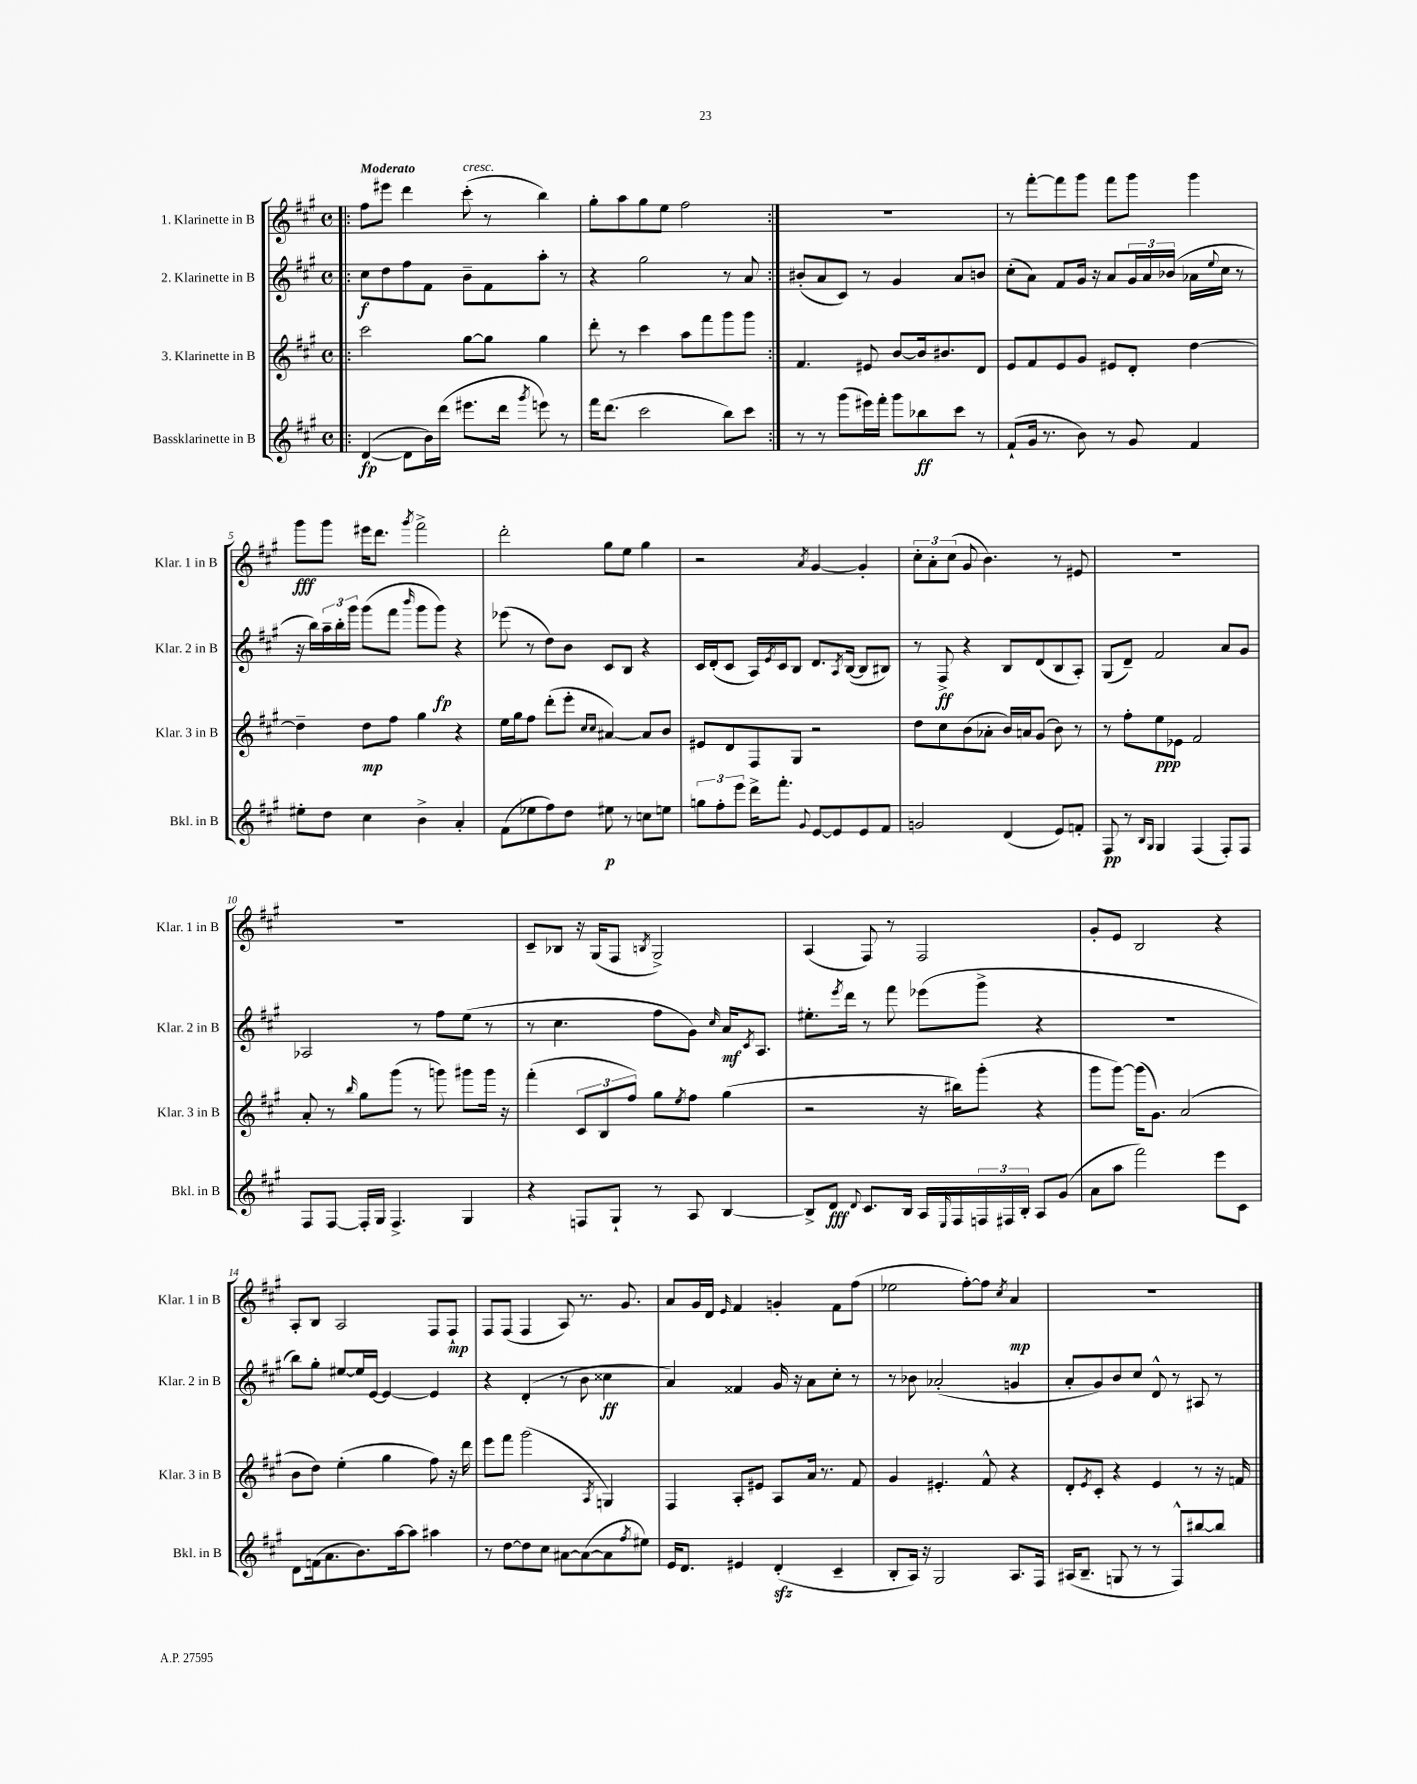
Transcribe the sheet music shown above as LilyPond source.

<<
\new StaffGroup <<
\new Staff = "s0" \with { instrumentName = "1. Klarinette in B" shortInstrumentName = "Klar. 1 in B" } {
    \clef treble \key a \major \defaultTimeSignature \time 4/4 \tempo "Moderato"
    \repeat volta 2 { \bar ".|:" fis''8 eis'''8 d'''4 cis'''8-.^\markup { \italic "cresc." }( r8 b''4) |
    gis''8-. a''8 gis''8 e''8 fis''2 | }
    R1 |
    r8 fis'''8~-. fis'''8 gis'''8 fis'''8 gis'''8 gis'''4 |
    gis'''8\fff gis'''8 eis'''16 d'''8. \acciaccatura { gis'''8 } fis'''2-> |
    d'''2-. gis''8 e''8 gis''4 |
    r2 \acciaccatura { a'8 } gis'4~ gis'4-. |
    \tuplet 3/2 { cis''8-. a'8-. cis''8( } gis'8 b'4.) r8 eis'8 |
    R1 |
    R1 |
    cis'8-- bes8 r16 gis16( fis8 \acciaccatura { b8 } gis2->) |
    a4( fis8) r8 fis2 |
    gis'8-. e'8 b2 r4 |
    a8-. b8 a2 fis8 fis8-!\mp |
    fis8 fis8( fis4 a8) r8. gis'8. |
    a'8 gis'16 d'16 \grace { e'16 } fis'4 g'4-. fis'8 fis''8( |
    ees''2 fis''8~-.) fis''8 \acciaccatura { cis''8 } a'4\mp |
    R1 \bar "|." |
}
\new Staff = "s1" \with { instrumentName = "2. Klarinette in B" shortInstrumentName = "Klar. 2 in B" } {
    \clef treble \key a \major \defaultTimeSignature \time 4/4
    \repeat volta 2 { \bar ".|:" cis''8\f d''8 fis''8 fis'8 b'8-- fis'8 a''8-. r8 |
    r4 gis''2 r8 a'8 | }
    bis'8-.( a'8 cis'8) r8 gis'4 a'8 b'8 |
    cis''8-.( a'8) fis'8 gis'16 r16 a'8 \tuplet 3/2 { gis'16 a'16 bes'16( } aes'16 \appoggiatura { e''8 } cis''16 r8 |
    r16 b''16) \tuplet 3/2 { a''16-- b''16-. gis'''16 } gis'''8( fis'''8 \grace { b'''16 } gis'''8 gis'''8\fp) r4 |
    ees'''8( r8 d''8) b'8 cis'8 b8 r4 |
    cis'16 d'16-.( cis'8 a16) \acciaccatura { e'8 } cis'16 b8 d'8. \acciaccatura { a8 } b16~( b8 bis8) |
    r8 fis8->\ff r4 b8 d'8( b8 a8-.) |
    gis8( d'8--) fis'2 a'8 gis'8 |
    aes2 r8 fis''8 e''8( r8 |
    r8 cis''4. fis''8 gis'8) \grace { cis''16 } a'16\mf \acciaccatura { cis'8 } a8. |
    eis''8.-. \acciaccatura { e'''8 } d'''16 r8 fis'''8 ees'''8( gis'''8-> r4 |
    R1 |
    b''8) gis''8-. eis''8~ eis''16 e'16~ e'4~ e'4 |
    r4 d'4-.( r8 b'8 cisis''4\ff |
    a'4) fisis'4 gis'16 r16 a'8 cis''8-. r8 |
    r8 bes'8 aes'2-.( g'4 |
    a'8-. gis'8) b'8 cis''8 d'8-^ r8 ais8 r8 \bar "|." |
}
\new Staff = "s2" \with { instrumentName = "3. Klarinette in B" shortInstrumentName = "Klar. 3 in B" } {
    \clef treble \key a \major \defaultTimeSignature \time 4/4
    \repeat volta 2 { \bar ".|:" cis'''2 gis''8~ gis''8 gis''4 |
    d'''8-. r8 cis'''4 a''8 fis'''8 gis'''8 gis'''8 | }
    fis'4. eis'8 b'8~ b'16 bis'8. d'8 |
    e'8 fis'8 e'8 gis'8 eis'8 d'8-. d''4~ |
    d''4-- d''8\mp fis''8 gis''4 r4 |
    e''16 gis''16 fis''8 d'''8-.( e'''8-. \grace { cis''16 cis''16 } ais'4~) ais'8 b'8 |
    eis'8 d'8 fis8 gis8 r2 |
    d''8 cis''8 b'8( aes'8-. b'16) a'16 gis'8( b'8) r8 |
    r8 fis''8-. e''8\ppp ees'8 fis'2 |
    a'8-. r8 \grace { b''16 } gis''8 gis'''8( r8 g'''8) gis'''8 gis'''16 r16 |
    fis'''4-.( \tuplet 3/2 { cis'8 b8 fis''8) } gis''8 \acciaccatura { e''8 } fis''8 gis''4( |
    r2 r16 bis''16) gis'''8-.( r4 |
    gis'''8 gis'''8~) gis'''16( gis'8.) a'2( |
    b'8 d''8) e''4-.( gis''4 fis''8) r16 d'''16 |
    e'''8 fis'''8 gis'''2( \acciaccatura { a8 } g4) |
    fis4 a8-. eis'8 a8 a'16 r8. fis'8 |
    gis'4 eis'4.-. fis'8-^ r4 |
    d'8-. \acciaccatura { e'8 } cis'8-. r4 e'4 r8 r16 f'16 \bar "|." |
}
\new Staff = "s3" \with { instrumentName = "Bassklarinette in B" shortInstrumentName = "Bkl. in B" } {
    \clef treble \key a \major \defaultTimeSignature \time 4/4
    \repeat volta 2 { \bar ".|:" d'4~\fp( d'8 b'16) d'''16( eis'''8. d'''16 \acciaccatura { gis'''8 } e'''8) r8 |
    fis'''16 d'''8.( cis'''2 b''8) cis'''8 | }
    r8 r8 gis'''8( eis'''16) fis'''16-. gis'''8 bes''8\ff cis'''8 r8 |
    fis'8-!( gis'16 r8. b'8) r8 gis'8 fis'4 |
    eis''8-. d''8 cis''4 b'4-> a'4-. |
    fis'8( ees''8 fis''8) d''8 eis''8\p r8 c''8 e''8 |
    \tuplet 3/2 { g''8 fis''8-. e'''8 } d'''16-> fis'''8.-. \appoggiatura { gis'8 } e'8~ e'8 e'8 fis'8 |
    g'2 d'4( e'8) f'8-. |
    fis8\pp r8 \grace { b16 gis16 } gis4 fis4( fis8-.) fis8 |
    fis8 fis8~ fis16-. gis16 fis4.-> gis4 |
    r4 f8 gis8-! r8 a8 b4~ |
    b8-> d'8\fff \appoggiatura { d'8 } cis'8. b16 a16 \grace { e16 } fis16 \tuplet 3/2 { f16 fis16 b16-. } a8 gis'8( |
    a'8 a''8 fis'''2) e'''8 cis'8 |
    d'8 f'16( a'8. b'8.) a''16~ a''8 ais''4 |
    r8 d''8~ d''8 cis''8 ais'8~ ais'8~( ais'8 \acciaccatura { fis''8 } eis''8) |
    e'16 d'8. eis'4 d'4-.\sfz( cis'4-- |
    b8-. a16) r16 gis2 a8. fis16 |
    ais16( b8.-- g8 r8 r8 fis8-^) bis''8~ bis''8 \bar "|." |
}
>>
>>
